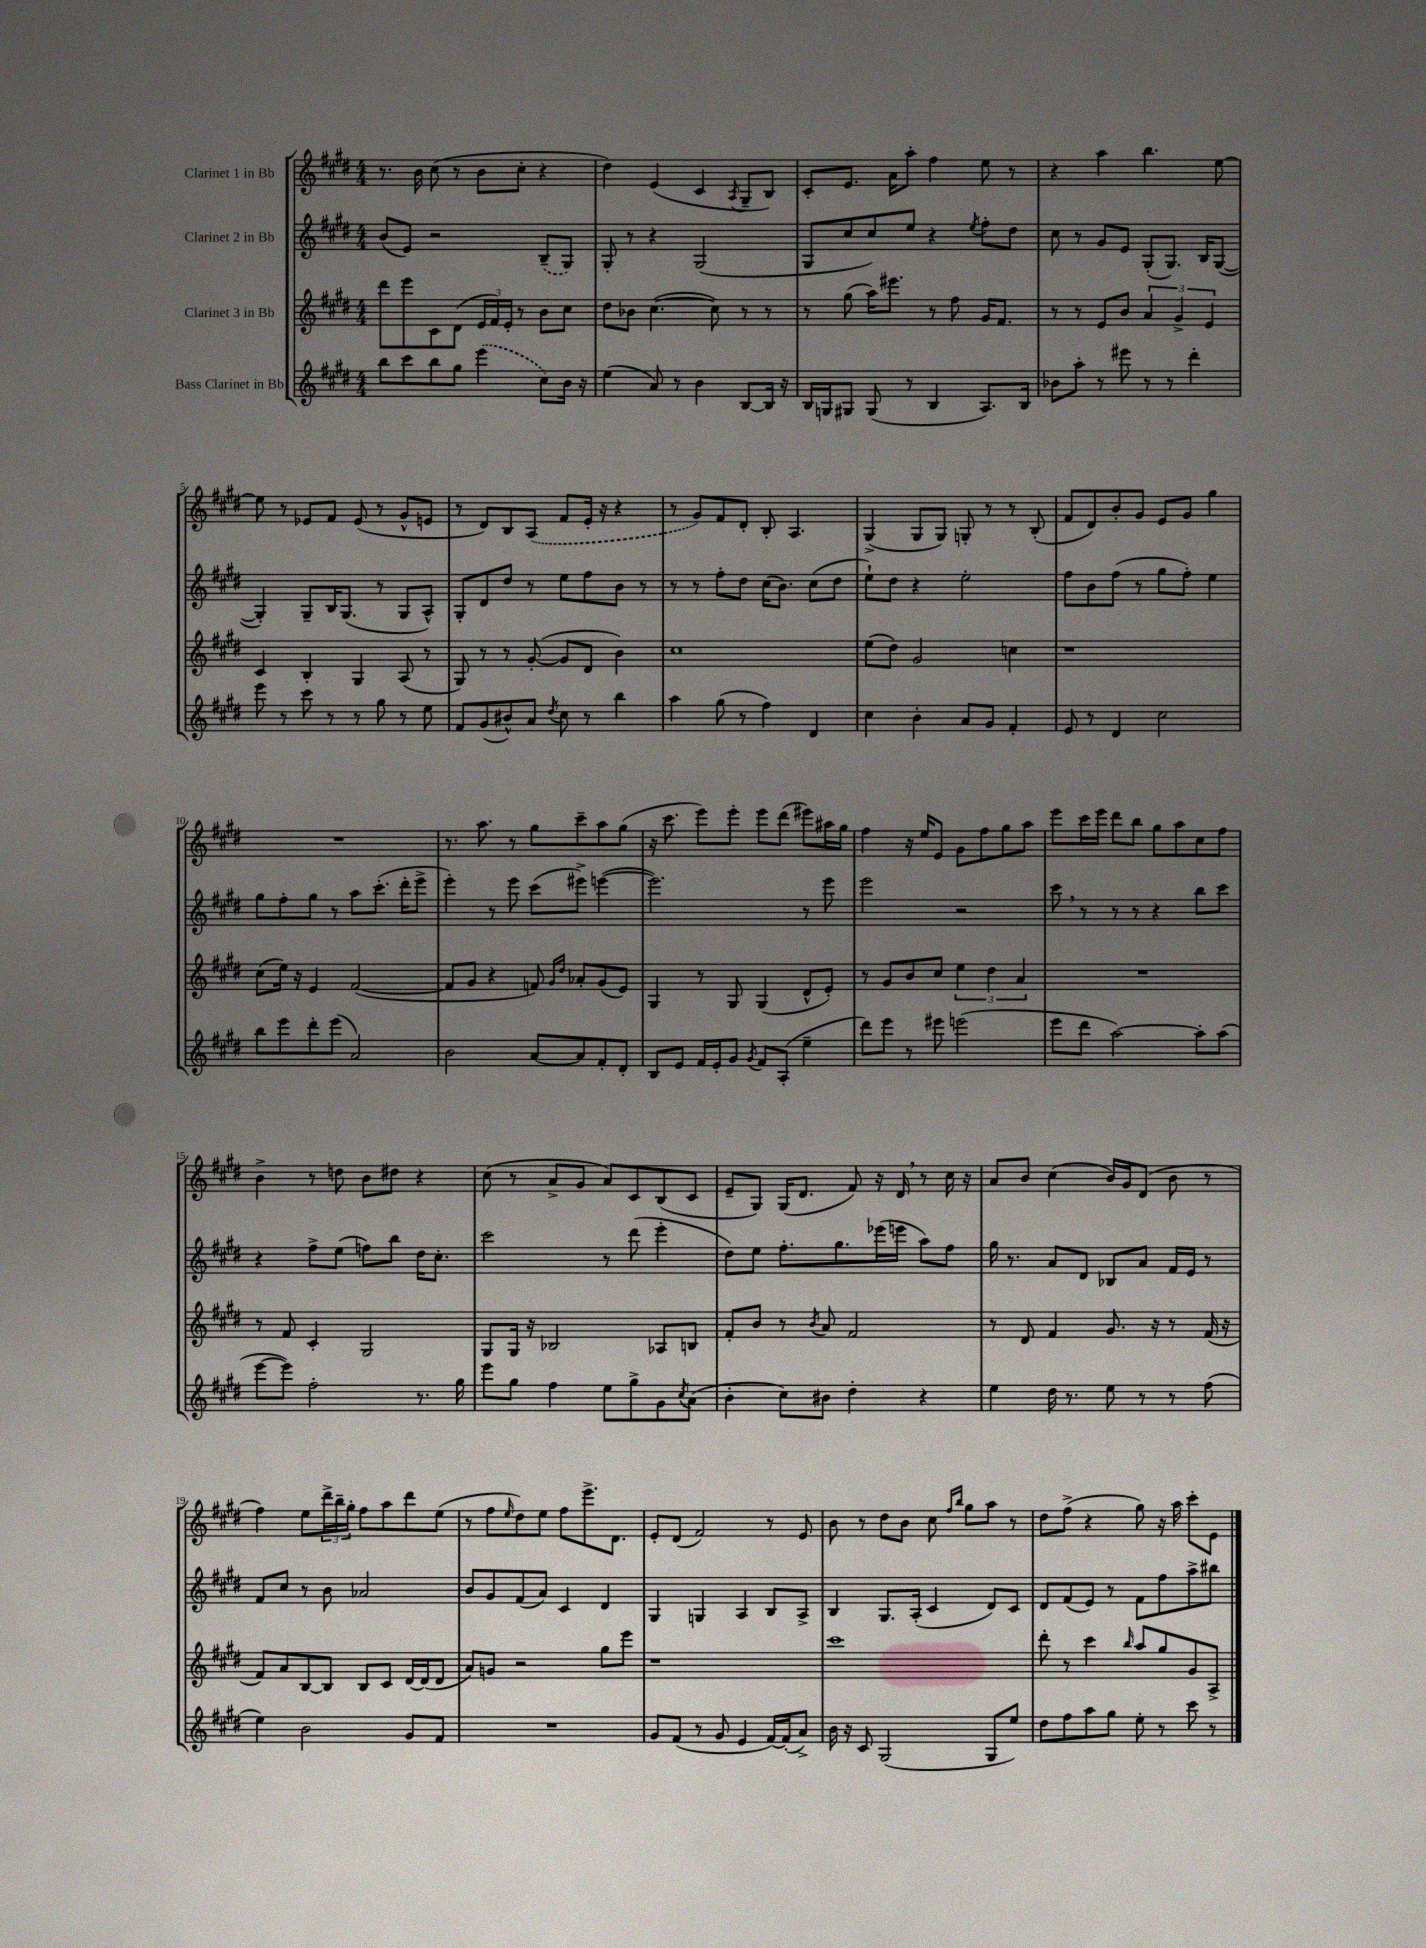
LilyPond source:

<<
\new StaffGroup <<
\new Staff = "s0" \with { instrumentName = "Clarinet 1 in Bb" } {
    \clef treble \key e \major \numericTimeSignature \time 4/4
    r8. b'16 cis''8( r8 b'8 cis''8-. r4 |
    dis''4) e'4( cis'4 \acciaccatura { a8 } gis8-- b8) |
    cis'8-. e'8. a'16 a''8-. fis''4 e''8 r8 |
    r4 a''4 b''4. e''8~ |
    e''8 r8 ees'8 fis'8 ees'8( r8 gis'8-^ e'8 |
    r8 dis'8) b8 \once \slurDashed a8( fis'8 e'16-. r16 r4 |
    r8 gis'8) fis'8 dis'8-. b8-. a4. |
    gis4->( gis8 gis8) g8-. r8 r8 b8-.( |
    fis'8 dis'8) b'8-. gis'8 e'8 gis'8 gis''4 |
    R1 |
    r8. a''8. r8 gis''8 cis'''8-- a''8 gis''8( |
    r16 cis'''8. e'''8) e'''8-. e'''8 dis'''8( eis'''8) ais''16 gis''16 |
    fis''4 r16 e''16 e'8 gis'8 fis''8 gis''8 a''8 |
    e'''8 cis'''16 e'''16 dis'''8 b''8 gis''8 a''8 cis''8 fis''8 |
    b'4-> r8 d''8 b'8 dis''8 r4 |
    cis''8( r8 a'8-> gis'8 a'8) cis'8 b8( cis'8 |
    e'8-- gis8) gis16( dis'8. fis'8) r16 dis'16 \breathe r8 cis''16 r16 |
    a'8 b'8 cis''4( b'16) gis'16 dis'8( b'8 r8 |
    fis''4) e''8 \tuplet 3/2 { dis'''16-> b''16-- gis''16-. } fis''8 a''8 dis'''8 e''8( |
    r8 fis''8 \grace { e''16 } dis''8) e''8 fis''8 e'''8.-> dis'8. |
    e'8-. dis'8( fis'2) r8 e'8 |
    b'8 r8 dis''8 b'8 cis''8 \grace { fis''16 b''16 } gis''8 a''8 r8 |
    dis''8 fis''8->( r4 gis''8) r16 a''16 cis'''8-. e'8 \bar "|." |
}
\new Staff = "s1" \with { instrumentName = "Clarinet 2 in Bb" } {
    \clef treble \key e \major \numericTimeSignature \time 4/4
    b'8( e'8) r2 \once \slurDashed b8--( gis8) |
    gis8-. r8 r4 gis2( |
    gis8 cis''8 cis''8) e''8 r4 \acciaccatura { e''8 } fis''8-. dis''8 |
    cis''8 r8 gis'8 e'8 gis8-.( gis8.) b16 gis8~( |
    gis4-.) gis8-- b16 gis8.( r8 gis8 a8-^) |
    gis8-. dis'8 dis''8 r8 e''8 fis''8 b'8 r8 |
    r8 r8 fis''8-. dis''8 cis''16( b'8.) cis''8( dis''8 |
    e''8-!) dis''8 r4 e''2-. |
    fis''8 b'8 fis''8( r8 gis''8 fis''8-.) e''4 |
    gis''8 fis''8-. gis''8 r8 a''8 cis'''8.-.( dis'''16-. e'''8-> |
    e'''4-.) r8 e'''8 cis'''8( eis'''8->) e'''4~( |
    e'''2.) r8 e'''8 |
    e'''2 r2 |
    cis'''8 \breathe r8 r8 r8 r4 b''8 cis'''8 |
    r4 fis''8-> e''8( f''8) b''8 dis''16 cis''8.-. |
    cis'''2 r8 dis'''8( e'''4-. |
    dis''8) e''8 fis''8.-. gis''8. ees'''16( e'''16 a''8) fis''8 |
    gis''16 r8. a'8 dis'8 bes8 a'8 fis'16 e'16 r8 |
    fis'8 cis''8 r8 b'8 aes'2 |
    b'8 gis'8 fis'8( a'8) cis'4 dis'4 |
    gis4 g4 a4 b8 a8-> |
    b4 gis8. a16-.( cis'4 dis'8) cis'8 |
    dis'8 fis'8( e'8) r8 fis'8 fis''8 a''8-> bis''8 \bar "|." |
}
\new Staff = "s2" \with { instrumentName = "Clarinet 3 in Bb" } {
    \clef treble \key e \major \numericTimeSignature \time 4/4
    dis'''8 e'''8 cis'8 dis'8( \tuplet 3/2 { e'16 fis'16) e'16-. } r8 b'8 cis''8 |
    dis''8 bes'8 cis''4.~( cis''8) r8 r8 |
    r8 gis''8( a''16) eis'''8. r8 fis''8 gis'16 fis'8. |
    r8 r8 e'8 b'8 \tuplet 3/2 { a'4 gis'4-> e'4 } |
    cis'4 b4-. gis4 a8( r8 |
    gis8) r8 r8 gis'8~-.( gis'8 dis'8 b'4) |
    cis''1 |
    e''8( dis''8) gis'2 c''4 |
    r1 |
    cis''8( e''16) r16 e'4 fis'2~( |
    fis'8 gis'8 r4 f'8) \grace { gis'16 dis''16 } aes'8-. gis'8( e'8) |
    gis4 r8 gis8 gis4( dis'8-^ e'8-.) |
    r8 gis'8 b'8 cis''8 \tuplet 3/2 { e''4 dis''4 a'4 } |
    R1 |
    r8 fis'8 cis'4-. gis2 |
    gis8 gis16 r16 bes2 aes8 b8 |
    fis'8-. b'8 r8 \acciaccatura { b'8 } a'8 fis'2 |
    r8 dis'8 fis'4 gis'8. r16 r8 fis'16( r16 |
    fis'8) a'8 b8~ b8 b8 cis'8 dis'16~ dis'16( dis'8 |
    a'8) g'8 r2 gis''8 e'''8 |
    r1 |
    cis'''1 |
    dis'''8-. r8 cis'''4 \grace { b''16 } a''8 gis''8 gis'8 a8-> \bar "|." |
}
\new Staff = "s3" \with { instrumentName = "Bass Clarinet in Bb" } {
    \clef treble \key e \major \numericTimeSignature \time 4/4
    b''8 cis'''8 b''8 gis''8 \once \slurDashed e'''4( cis''8) b'16 r16 |
    e''4( a'8) r8 b'4 b8~ b16 r16 |
    b16 g16 gis8 gis8( r8 b4 a8.) b16 |
    bes'8 a''8-. r8 eis'''8 r8 r8 dis'''4-. |
    e'''8 r8 cis'''8 r8 r8 gis''8 r8 e''8 |
    fis'8 gis'8( bis'8-^) a'8 \acciaccatura { dis''8 } cis''8 r8 b''4 |
    a''4 gis''8( r8 fis''4) dis'4 |
    cis''4 b'4-. a'8 gis'8 fis'4-. |
    e'8 r8 dis'4 cis''2 |
    b''8 e'''8 dis'''8-. e'''8( a'2) |
    b'2 a'8~ a'8 fis'8-. dis'8-. |
    b8 e'8 fis'16 e'16-. gis'8 \acciaccatura { gis'8 } fis'8 a8-.( e''4-- |
    dis'''8) e'''8 r8 eis'''8 e'''2( |
    e'''8 dis'''8 a''2~) a''8-. a''8( |
    e'''8~ e'''8) fis''2-. r8. gis''16 |
    e'''8 gis''8 fis''4 e''8 gis''8-> gis'8 \acciaccatura { cis''8 } a'8( |
    b'4-. cis''8) bis'8 dis''4-. r4 |
    e''4 dis''16 r8. e''8 r8 r8 fis''8( |
    e''4) b'2 gis'8 fis'8 |
    R1 |
    gis'8 fis'8( r8 gis'8 e'4 fis'16~) fis'16-.( a'8->) |
    b'16 r16 cis'8 gis2( gis8 e''8) |
    dis''8 fis''8 a''8 gis''8 e''8-. r8 cis'''8 r8 \bar "|." |
}
>>
>>
